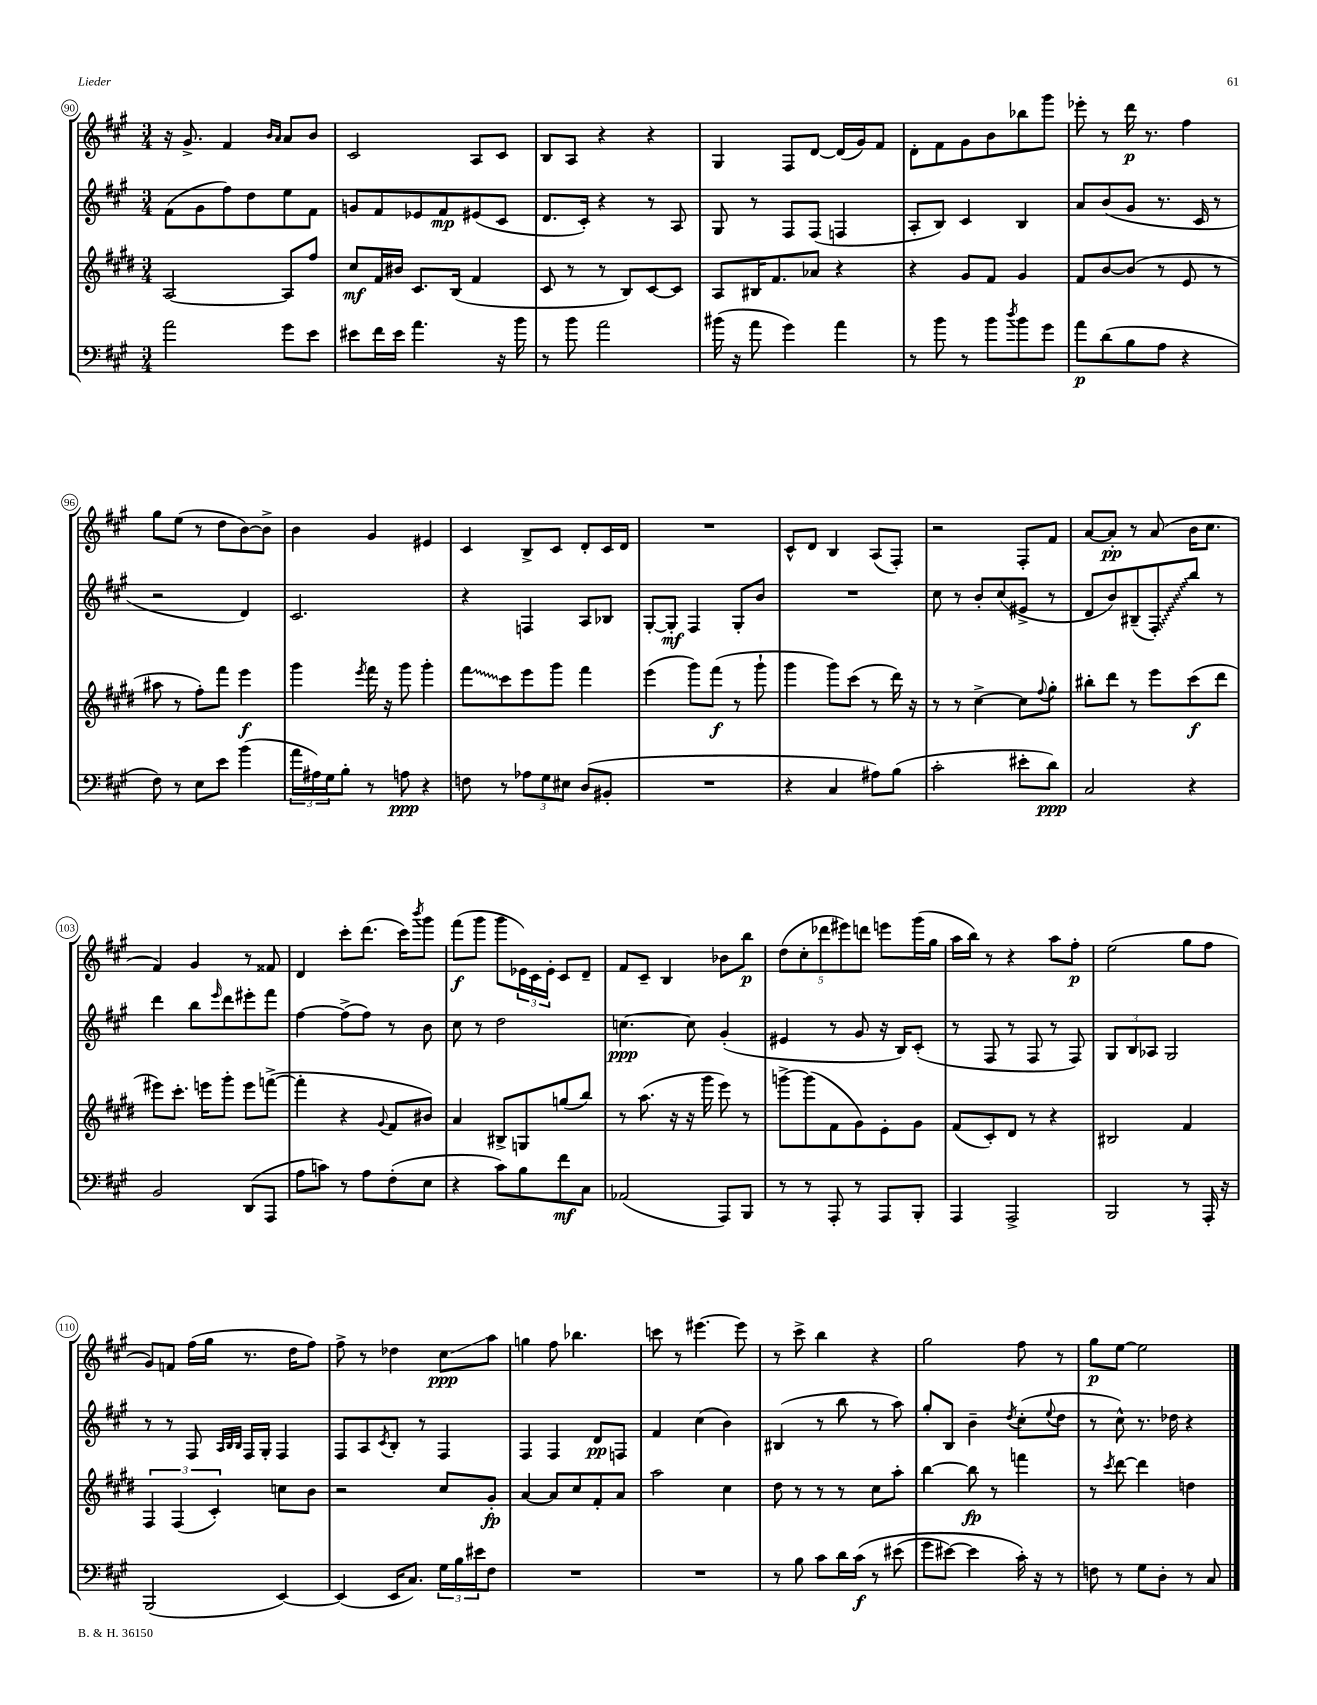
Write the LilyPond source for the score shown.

<<
\new StaffGroup <<
\new Staff = "s0" {
    \clef treble \key a \major \numericTimeSignature \time 3/4
    r16 gis'8.-> fis'4 \grace { b'16 a'16 } a'8 b'8 |
    cis'2 a8 cis'8 |
    b8 a8 r4 r4 |
    gis4 fis8 d'8~ d'16( gis'16) fis'8 |
    d'8-. fis'8 gis'8 b'8 bes''8 gis'''8 |
    ees'''8-. r8 d'''16\p r8. fis''4 |
    gis''8 e''8( r8 d''8 b'8~) b'8-> |
    b'4 gis'4 eis'4 |
    cis'4 b8-> cis'8 d'8-. cis'16 d'16 |
    R2. |
    cis'8-^ d'8 b4 a8( fis8-.) |
    r2 fis8-. fis'8 |
    a'8~ a'8-.\pp r8 a'8( b'16 cis''8. |
    fis'4) gis'4 r8 fisis'8 |
    d'4 cis'''8-. d'''8.( cis'''16) \acciaccatura { b'''8 } gis'''8 |
    fis'''8\f( gis'''8 gis'''8 \tuplet 3/2 { ees'16) cis'16 ees'16-. } cis'8 d'8-- |
    fis'8 cis'8-- b4 bes'8 b''8\p |
    \tuplet 5/4 { d''8( cis''8-. des'''8 eis'''8) d'''8 } e'''8 gis'''16( gis''16 |
    a''16 b''16) r8 r4 a''8 fis''8-.\p |
    e''2( gis''8 fis''8 |
    gis'8) f'8 fis''16( gis''16 r8. d''16 fis''8) |
    fis''8-> r8 des''4 cis''8\glissando\ppp a''8 |
    g''4 fis''8 bes''4. |
    c'''8 r8 eis'''4.~ eis'''8 |
    r8 cis'''8-> b''4 r4 |
    gis''2 fis''8 r8 |
    gis''8\p e''8~ e''2 \bar "|." |
}
\new Staff = "s1" {
    \clef treble \key a \major \numericTimeSignature \time 3/4
    fis'8( gis'8 fis''8) d''8 e''8 fis'8 |
    g'8 fis'8 ees'8 fis'8\mp eis'8( cis'8 |
    d'8. cis'16-.) r4 r8 a8 |
    gis8 r8 fis8 fis8( f4 |
    a8-. b8) cis'4 b4 |
    a'8 b'8( gis'8 r8. cis'16 r8 |
    r2 d'4) |
    cis'2. |
    r4 f4 a8 bes8 |
    gis8~-. gis8-.\mf fis4 gis8-. b'8 |
    R2. |
    cis''8 r8 b'8-. cis''8( eis'8-> r8 |
    d'8 b'8) bis8--( \once \override Glissando.style = #'zigzag fis8-.\glissando) b''8 r8 |
    d'''4 b''8 \grace { e'''16 } d'''8 eis'''8-. fis'''8 |
    fis''4~ fis''8->( fis''8) r8 b'8 |
    cis''8 r8 d''2 |
    c''4.~\ppp c''8 gis'4-.( |
    eis'4 r8 gis'8 r16 b16) cis'8-.( |
    r8 fis8 r8 fis8 r8 fis8) |
    \tuplet 3/2 { gis8 b8 aes8 } gis2 |
    r8 r8 fis8 \grace { a32 b32 b32 } fis16 gis16-. fis4 |
    fis8 a8 \acciaccatura { cis'8 } b8-. r8 fis4 |
    fis4 fis4 d'8\pp f8 |
    fis'4 cis''4( b'4) |
    bis4( r8 b''8 r8 a''8) |
    gis''8-. b8 b'4-- \acciaccatura { d''8 } cis''8-.( \appoggiatura { e''8 } d''8 |
    r8 cis''8-^) r8. des''16 r4 \bar "|." |
}
\new Staff = "s2" {
    \clef treble \key e \major \numericTimeSignature \time 3/4
    a2~ a8 fis''8 |
    cis''8\mf fis'16 bis'16 cis'8. b16( fis'4 |
    cis'8 r8 r8 b8) cis'8~ cis'8 |
    a8 bis16 fis'8. aes'8 r4 |
    r4 gis'8 fis'8 gis'4 |
    fis'8 b'8~ b'8( r8 e'8 r8 |
    ais''8 r8 fis''8-.) fis'''8 e'''4\f |
    gis'''4 \acciaccatura { e'''8 } fis'''16 r16 gis'''8 gis'''4-. |
    \once \override Glissando.style = #'zigzag fis'''8\glissando cis'''8 e'''8 gis'''8 fis'''4 |
    e'''4( gis'''8) fis'''8\f( r8 gis'''8-! |
    gis'''4 gis'''8) cis'''8( r8 dis'''16) r16 |
    r8 r8 cis''4~-> cis''8 \appoggiatura { fis''8 } gis''8-. |
    bis''8-. dis'''8 r8 e'''8 cis'''8\f( dis'''8 |
    eis'''8) cis'''8.-. e'''16 gis'''8-. e'''8 f'''8~->( |
    f'''4-. r4 \appoggiatura { gis'8 } fis'8 bis'8) |
    a'4 bis8-> g8 g''8( b''8) |
    r8 a''8.( r16 r16 gis'''16 e'''8) r8 |
    g'''8~-> g'''8( fis'8 gis'8) e'8-. gis'8 |
    fis'8( cis'8-.) dis'8 r8 r4 |
    bis2 fis'4 |
    \tuplet 3/2 { fis4 fis4( cis'4-.) } c''8 b'8 |
    r2 cis''8 gis'8-.\fp |
    a'4~ a'8 cis''8 fis'8-. a'8 |
    a''2 cis''4 |
    dis''8 r8 r8 r8 cis''8 a''8-. |
    b''4~ b''8\fp r8 f'''4 |
    r8 \acciaccatura { cis'''8 } dis'''8~ dis'''4 d''4 \bar "|." |
}
\new Staff = "s3" {
    \clef bass \key a \major \numericTimeSignature \time 3/4
    a'2 gis'8 e'8 |
    eis'8 fis'16 eis'16 a'4. r16 b'16 |
    r8 b'8 a'2 |
    bis'16( r16 a'8 gis'4) a'4 |
    r8 b'8 r8 b'8 \acciaccatura { d''8 } b'8 gis'8 |
    a'8\p d'8( b8 a8 r4 |
    fis8) r8 e8 e'8 b'4( |
    \tuplet 3/2 { a'16 ais16) gis16 } b8-. r8 a8\ppp r4 |
    f8 r8 \tuplet 3/2 { aes8 gis8 eis8 } d8( bis,8-. |
    R2. |
    r4 cis4 ais8) b8( |
    cis'2-. eis'8-. d'8\ppp) |
    cis2 r4 |
    b,2 d,8( a,,8 |
    a8 c'8) r8 a8 fis8-.( e8 |
    r4 cis'8) b8 fis'8\mf cis8 |
    aes,2( a,,8) b,,8 |
    r8 r8 a,,8-. r8 a,,8 b,,8-. |
    a,,4 a,,2-> |
    b,,2 r8 a,,16-. r16 |
    b,,2( e,4~) |
    e,4( e,16 cis8.) \tuplet 3/2 { gis16 b16 eis'16 } fis8 |
    R2. |
    R2. |
    r8 b8 cis'8 d'16 cis'16\f\( r8 eis'8( |
    gis'8 eis'8~) eis'4 cis'16-.\) r16 r8 |
    f8 r8 gis8 d8-. r8 cis8 \bar "|." |
}
>>
>>
\layout { \context { \Score currentBarNumber = #90 \override BarNumber.stencil = #(make-stencil-circler 0.1 0.3 ly:text-interface::print) } }
